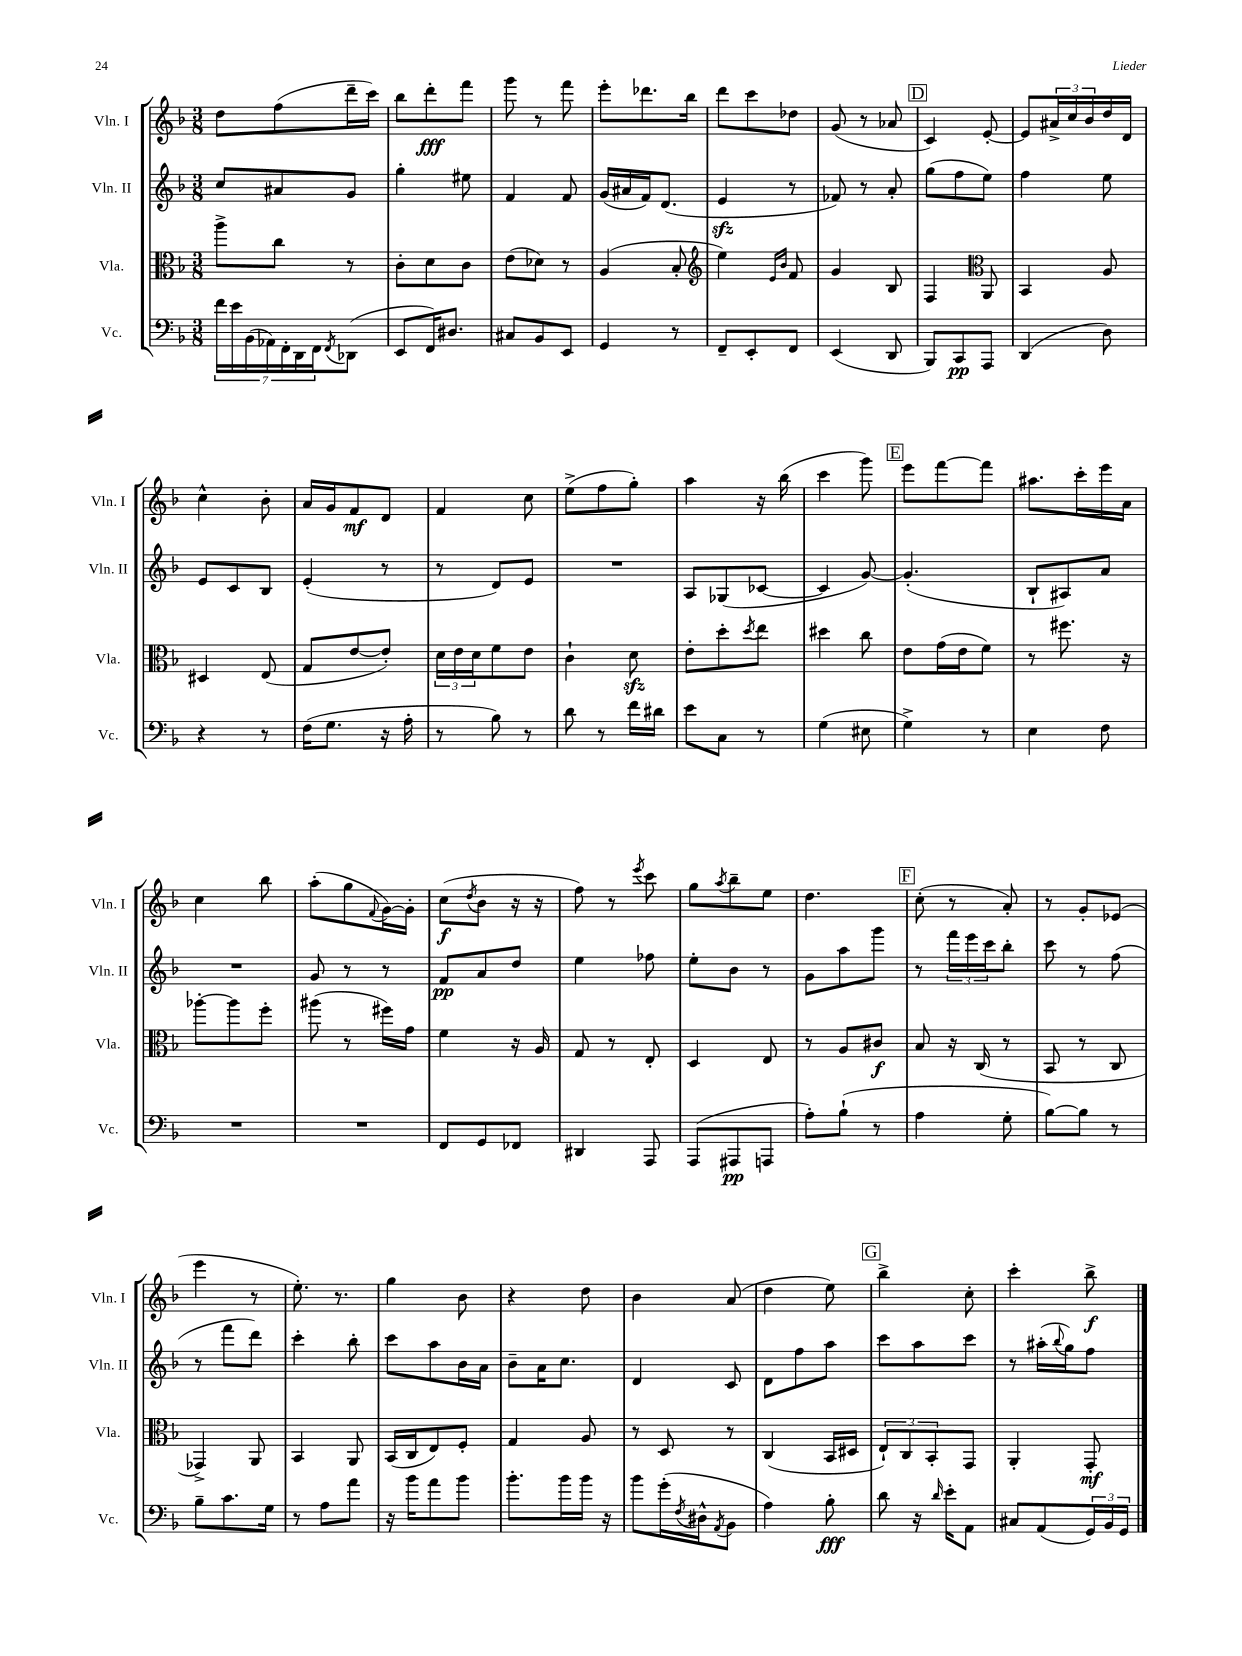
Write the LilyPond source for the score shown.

<<
\new StaffGroup <<
\new Staff = "s0" \with { instrumentName = "Vln. I" shortInstrumentName = "Vln. I" } {
    \clef treble \key f \major \numericTimeSignature \time 3/8
    d''8 f''8( d'''16-- c'''16) |
    bes''8 d'''8-.\fff f'''8 |
    g'''8 r8 f'''8 |
    e'''8-. des'''8. bes''16 |
    d'''8 c'''8 des''8 |
    g'8( r8 aes'8 |
    \mark \markup { \box "D" } c'4) e'8~-. |
    e'8 \tuplet 3/2 { ais'16-> c''16 bes'16 } d''16 d'16 |
    c''4-^ bes'8-. |
    a'16 g'16 f'8\mf d'8 |
    f'4 c''8 |
    e''8->( f''8 g''8-.) |
    a''4 r16 bes''16( |
    c'''4 g'''8) |
    \mark \markup { \box "E" } e'''8 f'''8~ f'''8 |
    ais''8. c'''16-. e'''16 a'16 |
    c''4 bes''8 |
    a''8-.( g''8 \appoggiatura { f'8 } g'16~) g'16-. |
    c''8\f( \acciaccatura { d''8 } bes'8 r16 r16 |
    f''8) r8 \acciaccatura { e'''8 } c'''8 |
    g''8 \acciaccatura { a''8 } bes''8-- e''8 |
    d''4. |
    \mark \markup { \box "F" } c''8-.( r8 a'8-.) |
    r8 g'8-. ees'8( |
    e'''4 r8 |
    e''8.-.) r8. |
    g''4 bes'8 |
    r4 d''8 |
    bes'4 a'8( |
    d''4 e''8) |
    \mark \markup { \box "G" } bes''4-> c''8-. |
    c'''4-. bes''8->\f \bar "|." |
}
\new Staff = "s1" \with { instrumentName = "Vln. II" shortInstrumentName = "Vln. II" } {
    \clef treble \key f \major \numericTimeSignature \time 3/8
    c''8 ais'8 g'8 |
    g''4-. eis''8 |
    f'4 f'8 |
    g'16( ais'16 f'16) d'8.( |
    e'4\sfz r8 |
    fes'8) r8 a'8-. |
    \mark \markup { \box "D" } g''8( f''8 e''8) |
    f''4 e''8 |
    e'8 c'8 bes8 |
    e'4-.( r8 |
    r8 d'8) e'8 |
    R4. |
    a8 ges8( ces'8~ |
    ces'4 g'8~) |
    \mark \markup { \box "E" } g'4.-.( |
    bes8-! ais8) a'8 |
    R4. |
    g'8 r8 r8 |
    f'8\pp a'8 d''8 |
    e''4 fes''8 |
    e''8-. bes'8 r8 |
    g'8 a''8 g'''8 |
    \mark \markup { \box "F" } r8 \tuplet 3/2 { f'''16 e'''16 c'''16 } bes''8-. |
    c'''8 r8 f''8( |
    r8 f'''8 d'''8) |
    c'''4-. bes''8-. |
    c'''8 a''8 bes'16 a'16 |
    bes'8-- a'16 c''8. |
    d'4 c'8 |
    d'8 f''8 a''8 |
    \mark \markup { \box "G" } c'''8 a''8 c'''8 |
    r8 ais''16-.( \appoggiatura { bes''8 } g''16) f''8 \bar "|." |
}
\new Staff = "s2" \with { instrumentName = "Vla." shortInstrumentName = "Vla." } {
    \clef alto \key f \major \numericTimeSignature \time 3/8
    a''8-> c''8 r8 |
    c'8-. d'8 c'8 |
    e'8( des'8) r8 |
    a4( bes8-. |
    \clef treble e''4) \grace { e'16 bes'16 } f'8 |
    g'4 bes8 |
    \mark \markup { \box "D" } f4 \clef alto a,8 |
    bes,4 a8 |
    dis4 e8( |
    g8 e'8~ e'8-.) |
    \tuplet 3/2 { d'16 e'16 d'16 } f'8 e'8 |
    c'4-! d'8\sfz |
    e'8-. d''8-. \acciaccatura { d''8 } e''8 |
    dis''4 c''8 |
    \mark \markup { \box "E" } e'8 g'16( e'16 f'8) |
    r8 fis''8. r16 |
    aes''8~-. aes''8 f''8-. |
    ais''8( r8 fis''16) g'16 |
    f'4 r16 a16 |
    g8 r8 e8-. |
    d4 e8 |
    r8 a8 cis'8\f |
    \mark \markup { \box "F" } bes8 r16 c16( r8 |
    bes,8 r8 c8 |
    ges,4->) a,8 |
    bes,4 a,8 |
    bes,16( c16 e8) f8-. |
    g4 a8 |
    r8 d8 r8 |
    c4( bes,16 dis16 |
    \mark \markup { \box "G" } \tuplet 3/2 { e8-!) c8 bes,8-. } g,8 |
    a,4-. g,8-.\mf \bar "|." |
}
\new Staff = "s3" \with { instrumentName = "Vc." shortInstrumentName = "Vc." } {
    \clef bass \key f \major \numericTimeSignature \time 3/8
    \tuplet 7/4 { f'16 e'16 bes,16( aes,16) f,16-. d,16 f,16 } \acciaccatura { f,8 } des,8( |
    e,8 f,16) dis8. |
    cis8 bes,8 e,8 |
    g,4 r8 |
    f,8-- e,8-. f,8 |
    e,4( d,8 |
    \mark \markup { \box "D" } bes,,8) c,8\pp a,,8 |
    d,4( d8) |
    r4 r8 |
    f16( g8. r16 a16-. |
    r8 bes8) r8 |
    d'8 r8 f'16 dis'16 |
    e'8 c8 r8 |
    g4( eis8 |
    \mark \markup { \box "E" } g4->) r8 |
    e4 f8 |
    R4. |
    R4. |
    f,8 g,8 fes,8 |
    dis,4 a,,8 |
    a,,8( ais,,8\pp a,,8 |
    a8-.) bes8-!( r8 |
    \mark \markup { \box "F" } a4 g8-. |
    bes8~) bes8 r8 |
    bes8-- c'8. g16 |
    r8 a8 a'8 |
    r16 bes'16 a'8 bes'8 |
    bes'8.-. bes'16 bes'16 r16 |
    bes'8 g'16-.( \acciaccatura { f8 } dis16-^ \acciaccatura { a,8 } bes,8 |
    a4) bes8-.\fff |
    \mark \markup { \box "G" } d'8 r16 \grace { d'16 } e'16-. a,8 |
    cis8 a,8( \tuplet 3/2 { g,16) bes,16 g,16 } \bar "|." |
}
>>
>>
\layout { \context { \Score \remove "Bar_number_engraver" } }
